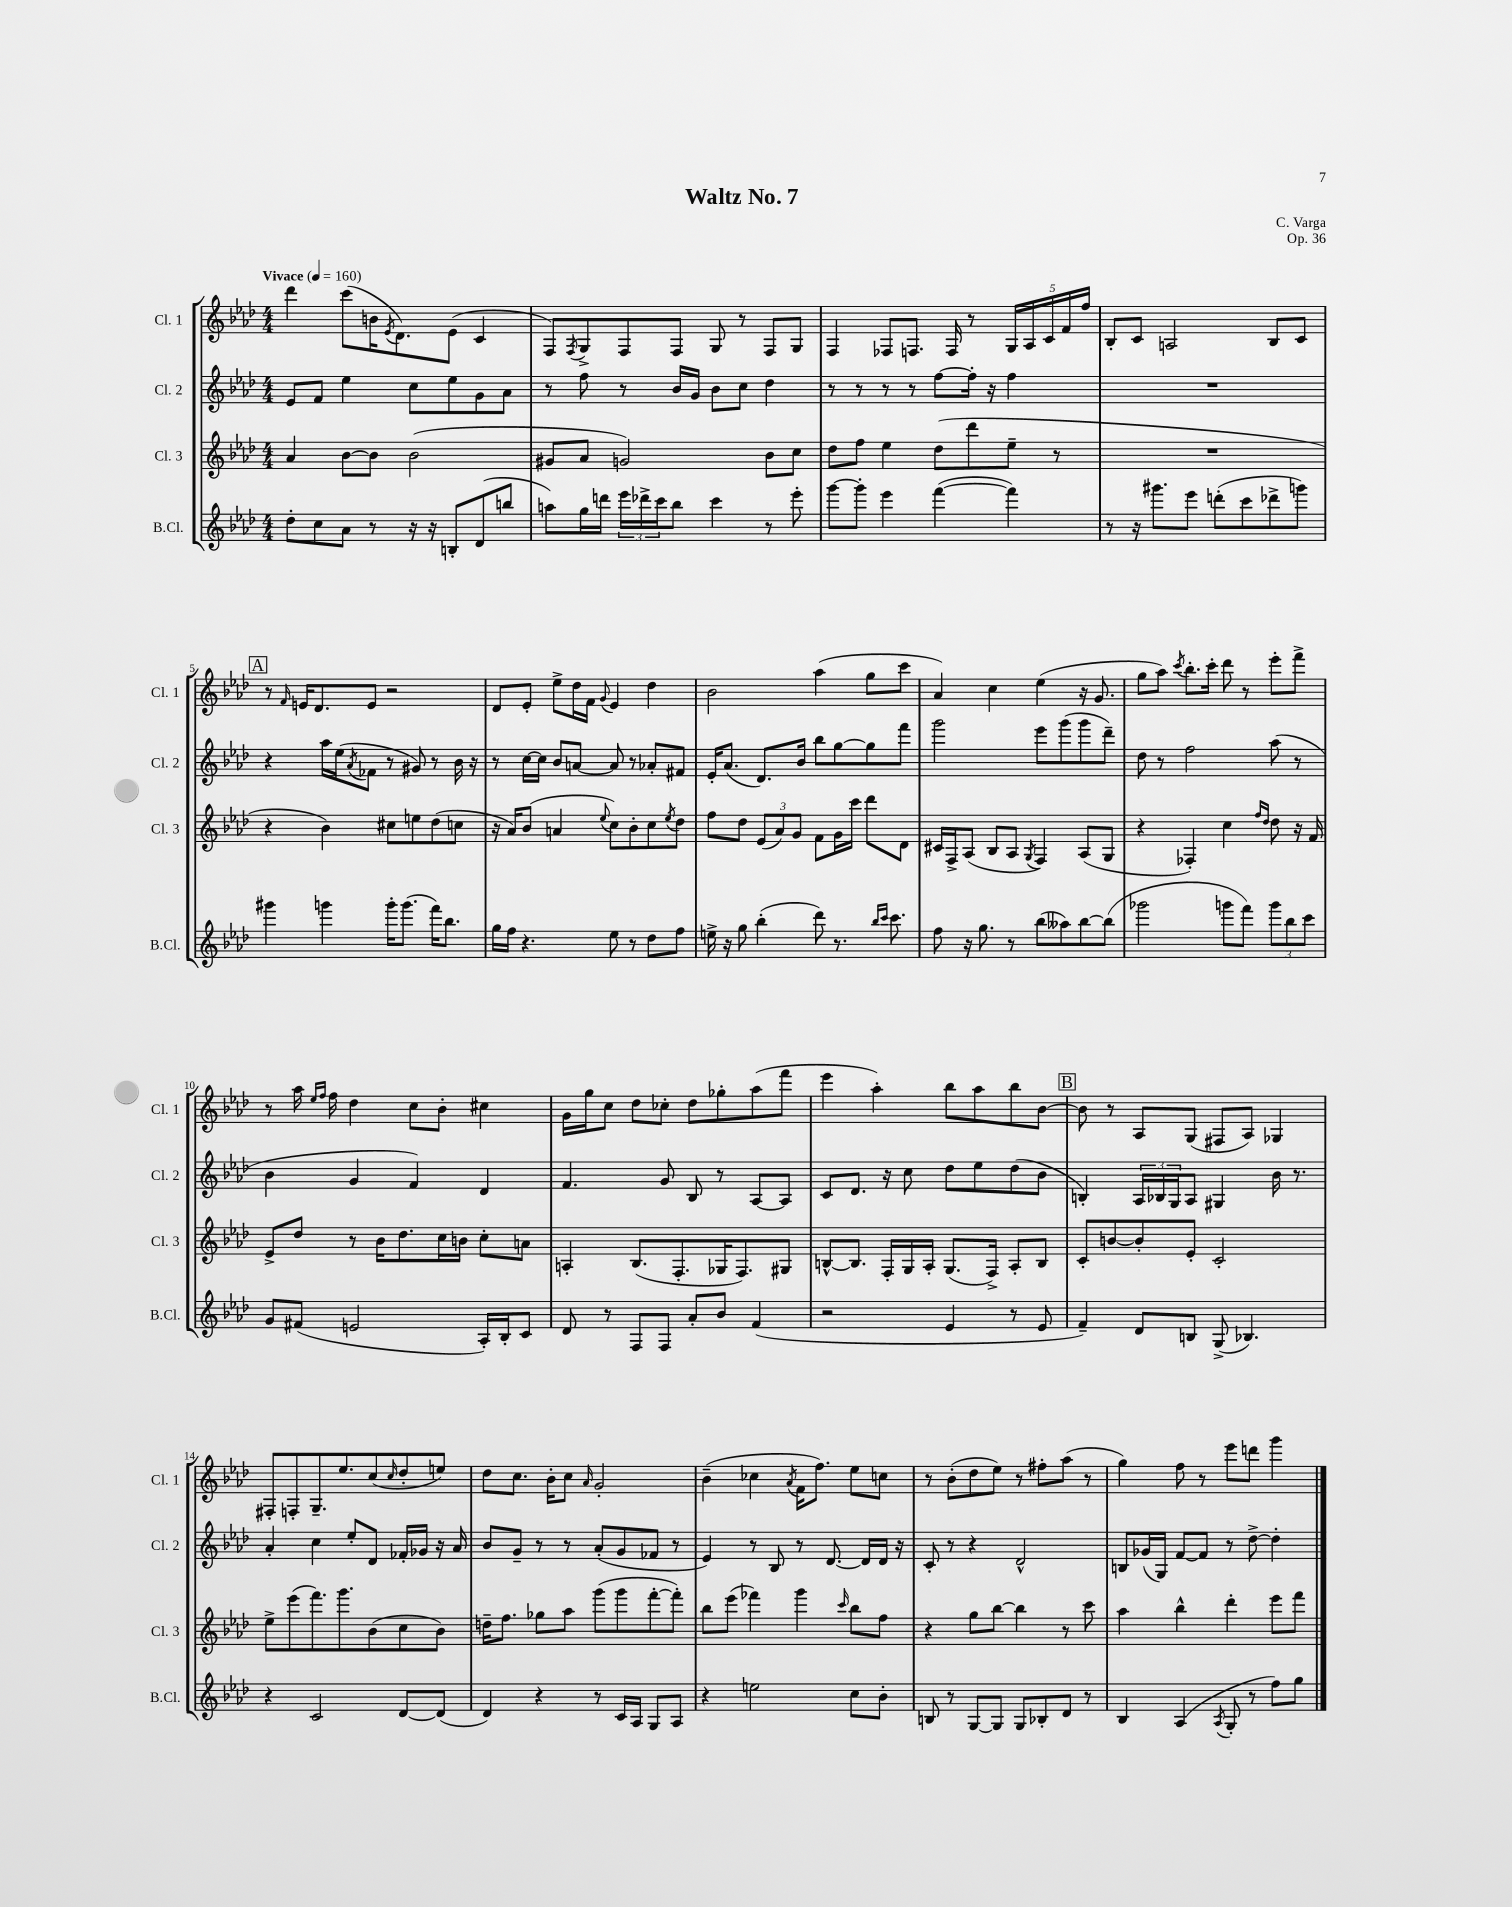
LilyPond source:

\header { title = "Waltz No. 7" composer = "C. Varga" opus = "Op. 36" }
<<
\new StaffGroup <<
\new Staff = "s0" \with { instrumentName = "Cl. 1" shortInstrumentName = "Cl. 1" } {
    \clef treble \key aes \major \numericTimeSignature \time 4/4 \tempo "Vivace" 4 = 160
    des'''4 c'''8( b'16 \acciaccatura { ees'8 } des'8.) ees'8( c'4 |
    f8) \acciaccatura { f8 } g8-> f8 f8 g8 r8 f8 g8 |
    f4 fes8 f8. f16 r8 \tuplet 5/4 { g16 aes16 c'16 f'16 f''16 } |
    bes8-. c'8 a2 bes8 c'8 |
    \mark \markup { \box "A" } r8 \grace { f'16 } e'16 des'8. e'8 r2 |
    des'8 ees'8-. ees''8-> des''16 f'16 \appoggiatura { g'8 } ees'4 des''4 |
    bes'2 aes''4( g''8 c'''8 |
    aes'4) c''4 ees''4( r16 g'8. |
    g''8 aes''8) \acciaccatura { c'''8 } bes''8.-. c'''16-. des'''8 r8 ees'''8-. f'''8-> |
    r8 aes''16 \grace { ees''16 f''16 } f''16 des''4 c''8 bes'8-. cis''4 |
    g'16 g''16 c''8 des''8 ces''8-. des''8 ges''8-. aes''8( f'''8 |
    ees'''4 aes''4-.) bes''8 aes''8 bes''8 bes'8~ |
    \mark \markup { \box "B" } bes'8 r8 aes8 g8( fis8 aes8) ges4 |
    fis8-. f8-. g8.-- ees''8. c''8( \grace { c''16 } des''8-. e''8) |
    des''8 c''8. bes'16-. c''8 \grace { aes'16 } g'2-. |
    bes'4--( ces''4 \acciaccatura { aes'8 } f'16 f''8.) ees''8 c''8 |
    r8 bes'8-.( des''8 ees''8) r8 fis''8-. aes''8( r8 |
    g''4) f''8 r8 ees'''8 d'''8 g'''4 \bar "|." |
}
\new Staff = "s1" \with { instrumentName = "Cl. 2" shortInstrumentName = "Cl. 2" } {
    \clef treble \key aes \major \numericTimeSignature \time 4/4
    ees'8 f'8 ees''4 c''8 ees''8 g'8 aes'8 |
    r8 f''8 r8 bes'16 g'16 bes'8 c''8 des''4 |
    r8 r8 r8 r8 f''8~ f''16-. r16 f''4 |
    R1 |
    \mark \markup { \box "A" } r4 aes''16 ees''16( \acciaccatura { aes'8 } fes'8 r8 gis'8) r8 bes'16 r16 |
    r8 c''16~ c''16 bes'8 a'8~ a'8 r8 aes'8-. fis'8 |
    ees'16-. aes'8.( des'8.) bes'16 bes''8 g''8~ g''8 f'''8 |
    g'''2 ees'''8 g'''8( g'''8 des'''8--) |
    des''8 r8 f''2 aes''8( r8 |
    bes'4 g'4 f'4) des'4 |
    f'4. g'8 bes8 r8 aes8~ aes8 |
    c'8 des'8. r16 c''8 des''8 ees''8 des''8( bes'8 |
    \mark \markup { \box "B" } b4-.) \tuplet 3/2 { aes16 bes16 g16 } aes8 gis4 bes'16 r8. |
    aes'4-. c''4 ees''8-. des'8 fes'16-. ges'16 r16 aes'16 |
    bes'8 g'8-- r8 r8 aes'8-.( g'8 fes'8 r8 |
    ees'4) r8 bes8 r8 des'8.~ des'16 des'16 r16 |
    c'8-. r8 r4 des'2-^ |
    b8 ges'16( g16) f'8~ f'8 r8 des''8~-> des''4-. \bar "|." |
}
\new Staff = "s2" \with { instrumentName = "Cl. 3" shortInstrumentName = "Cl. 3" } {
    \clef treble \key aes \major \numericTimeSignature \time 4/4
    aes'4 bes'8~ bes'8 bes'2( |
    gis'8 aes'8 g'2) bes'8 c''8 |
    des''8 f''8 ees''4 des''8( des'''8 ees''8-- r8 |
    R1 |
    \mark \markup { \box "A" } r4 bes'4) cis''8 e''8 des''8( c''8 |
    r16 aes'16) bes'8( a'4 \appoggiatura { ees''8 } c''8) bes'8-. c''8 \acciaccatura { ees''8 } des''8 |
    f''8 des''8 \tuplet 3/2 { ees'8( aes'8) g'8 } f'8 g'16 c'''16 des'''8 des'8 |
    cis'16 f16-> aes8( bes8 aes8 \acciaccatura { g8 } f4) aes8( g8 |
    r4 fes4-.) c''4 \grace { f''16 des''16 } des''8 r16 f'16 |
    ees'8-> des''8 r8 bes'16 des''8. c''16 b'16 c''8-. a'8 |
    a4-. bes8.( f8.-. ges16 f8.) gis8 |
    b8~-^ b8. f16-. g16 aes16-. g8.( f16->) aes8-. b8 |
    \mark \markup { \box "B" } c'8-. b'8~ b'8-. ees'8-. c'2-. |
    ees''8-> ees'''8( f'''8.) g'''8. bes'8( c''8 bes'8) |
    d''16-- f''8. ges''8 aes''8 g'''8( g'''8 f'''8~-. f'''8-.) |
    bes''8 ees'''8( fes'''4) g'''4 \grace { c'''16 } bes''8 f''8 |
    r4 g''8 bes''8~ bes''4 r8 c'''8 |
    aes''4 bes''4-^ des'''4-. ees'''8 f'''8 \bar "|." |
}
\new Staff = "s3" \with { instrumentName = "B.Cl." shortInstrumentName = "B.Cl." } {
    \clef treble \key aes \major \numericTimeSignature \time 4/4
    des''8-. c''8 aes'8 r8 r16 r16 b8-. des'8( b''8 |
    a''8) g''16 d'''16 \tuplet 3/2 { ees'''16 des'''16-> c'''16 } bes''8 c'''4 r8 ees'''8-. |
    g'''8~ g'''8-. ees'''4 f'''4~( f'''4) |
    r8 r16 gis'''8. ees'''8 d'''8-.( c'''8 des'''8-> g'''8) |
    \mark \markup { \box "A" } gis'''4 g'''4 g'''16-. g'''8.( f'''16) bes''8. |
    g''16 f''16 r4. ees''8 r8 des''8 f''8 |
    e''16-> r16 g''8 bes''4-.( des'''8) r8. \grace { bes''16 c'''16 } c'''8. |
    f''8 r16 g''8. r8 bes''8( aeses''8) bes''8~ bes''8( |
    ges'''2 g'''8 f'''8) \tuplet 3/2 { g'''8 bes''8 c'''8 } |
    g'8 fis'8( e'2 aes16-.) bes16-. c'8 |
    des'8 r8 f8 f8 aes'8-. bes'8 f'4( |
    r2 ees'4 r8 ees'8 |
    \mark \markup { \box "B" } f'4--) des'8 b8 g8->( bes4.) |
    r4 c'2 des'8~ des'8( |
    des'4) r4 r8 c'16 aes16 g8 aes8 |
    r4 e''2 c''8 bes'8-. |
    b8 r8 g8~ g8 g8 bes8-. des'8 r8 |
    bes4 aes4( \acciaccatura { aes8 } g8-. r8 f''8) g''8 \bar "|." |
}
>>
>>
